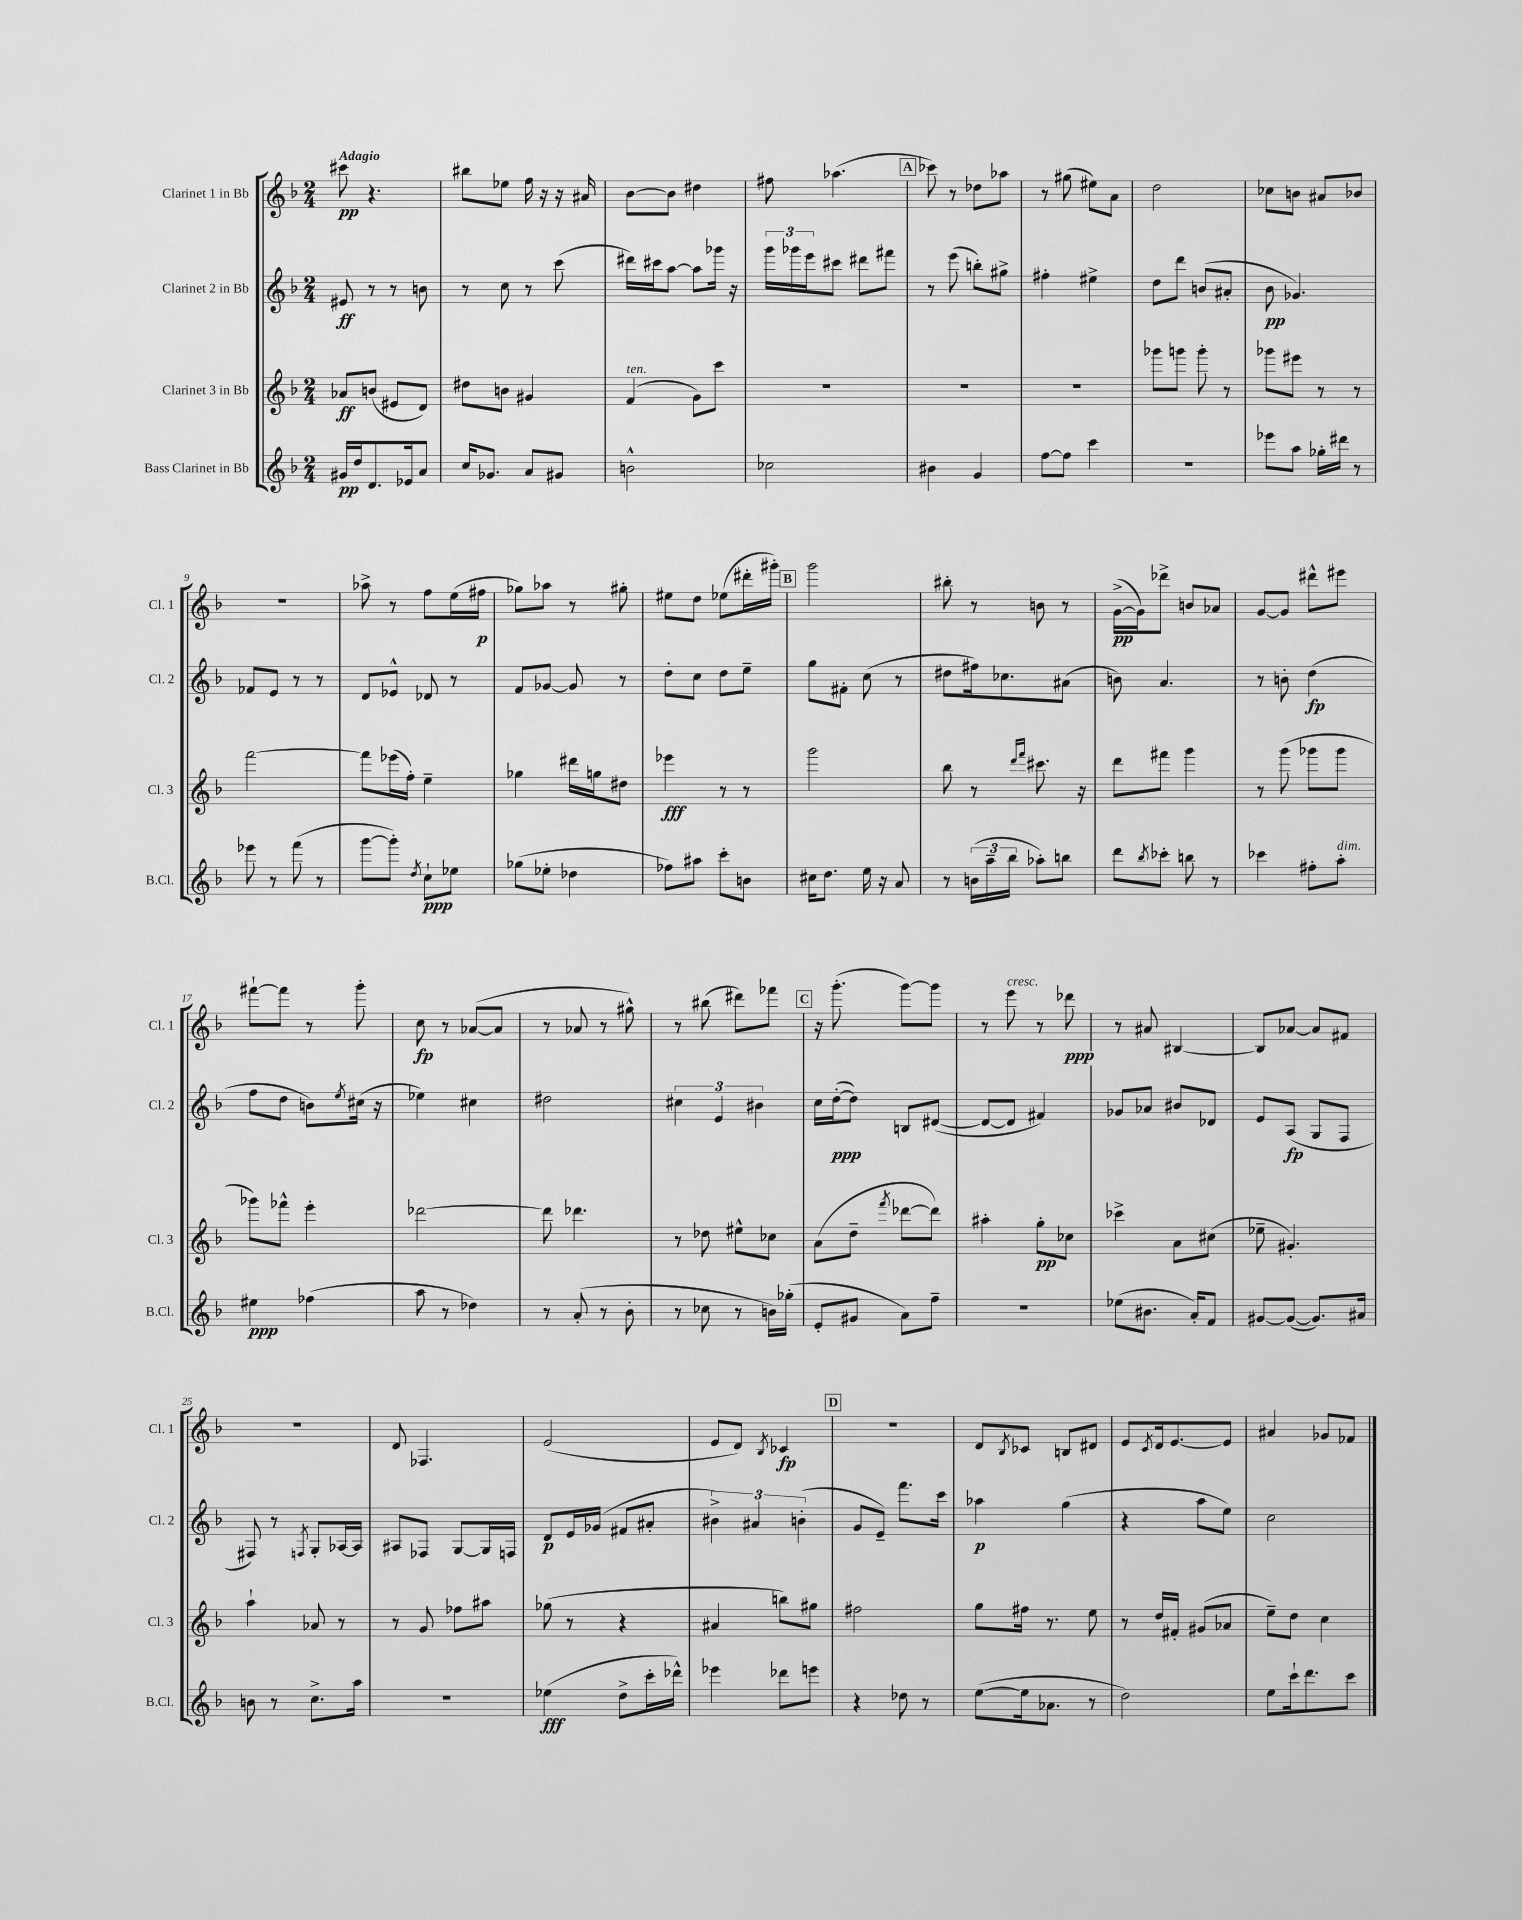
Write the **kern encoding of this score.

**kern	**dynam	**kern	**dynam	**kern	**dynam	**kern	**dynam
*part4	*part4	*part3	*part3	*part2	*part2	*part1	*part1
*staff4	*staff4	*staff3	*staff3	*staff2	*staff2	*staff1	*staff1
*I"Bass Clarinet in Bb	*	*I"Clarinet 3 in Bb	*	*I"Clarinet 2 in Bb	*	*I"Clarinet 1 in Bb	*
*I'B.Cl.	*	*I'Cl. 3	*	*I'Cl. 2	*	*I'Cl. 1	*
*clefG2	*	*clefG2	*	*clefG2	*	*clefG2	*
*k[b-]	*	*k[b-]	*	*k[b-]	*	*k[b-]	*
*M2/4	*	*M2/4	*	*M2/4	*	*M2/4	*
=1	=1	=1	=1	=1	=1	=1	=1
!	!	!	!	!	!	!LO:TX:a:B:t=Adagio	!
16g#X/LL	pp	8a-X/L	ff	8e#X/	ff	8ccc#X\	pp
16dd/J	.	.	.	.	.	.	.
8.d/	.	(8bn/J	.	8r	.	4.r	.
.	.	8e#X/L	.	8r	.	.	.
16e-X/k	.	.	.	.	.	.	.
8a/J	.	8d/J)	.	8bn\	.	.	.
=2	=2	=2	=2	=2	=2	=2	=2
16cc/KL	.	8dd#X\L	.	8r	.	8bb#X\L	.
8.g-X/J	.	.	.	.	.	.	.
.	.	8bn\J	.	8cc\	.	8ee-X\J	.
8a/L	.	4g#X/	.	8r	.	16ff\	.
.	.	.	.	.	.	16r	.
8g#X/J	.	.	.	(8ccc\	.	16r	.
.	.	.	.	.	.	16a#X/	.
=3	=3	=3	=3	=3	=3	=3	=3
!	!	!LO:TX:a:i:t=ten.	!	!	!	!	!
2bn^^\	.	(4f/	.	16ddd#X\LL)	.	[8b-\L	.
.	.	.	.	16ccc#X\J	.	.	.
.	.	.	.	[8aa\J	.	8b-\J]	.
.	.	8g\L)	.	8aa\L]	.	4dd#X\	.
.	.	8ccc\J	.	16ggg-X\Jk	.	.	.
.	.	.	.	16r	.	.	.
=4	=4	=4	=4	=4	=4	=4	=4
2cc-X\	.	2r	.	24ggg\LL	.	8ff#X\	.
.	.	.	.	24ggg-X\	.	.	.
.	.	.	.	24eee\J	.	.	.
.	.	.	.	8ccc#X\J	.	(4.aa-X\	.
.	.	.	.	8ddd#X\L	.	.	.
.	.	.	.	8fff#X\J	.	.	.
!!LO:REH:place=s1:t=A
=5	=5	=5	=5	=5	=5	=5	=5
4b#X\	.	2r	.	8r	.	8ccc-X\)	.
.	.	.	.	(8eee\	.	8r	.
4g/	.	.	.	8bbn'\L)	.	8dd-X\L	.
.	.	.	.	8gg#X^\J	.	8aa-X\J	.
=6	=6	=6	=6	=6	=6	=6	=6
[8ff\L	.	2r	.	4ff#X'\	.	8r	.
8ff\J]	.	.	.	.	.	(8gg#X\	.
4ccc\	.	.	.	4ee#X^\	.	8ee#X\L)	.
.	.	.	.	.	.	8a\J	.
=7	=7	=7	=7	=7	=7	=7	=7
2r	.	8ggg-X\L	.	8dd\L	.	2dd\	.
.	.	8gggn\J	.	8ddd\J	.	.	.
.	.	8ggg'\	.	(8bn/L	.	.	.
.	.	8r	.	8a#X'/J	.	.	.
=8	=8	=8	=8	=8	=8	=8	=8
8eee-X\L	.	8ggg-X\L	.	8b-\	pp	8cc-X\L	.
8aa\J	.	8eee#X\J	.	4.g-X/)	.	8bn\J	.
16gg-X'\LL	.	8r	.	.	.	8a#X/L	.
16ddd#X\JJ	.	.	.	.	.	.	.
8r	.	8r	.	.	.	8b-X/J	.
!!LO:LB:g=z
=9	=9	=9	=9	=9	=9	=9	=9
8eee-X\	.	[2fff\	.	8f-X/L	.	2r	.
8r	.	.	.	8e/J	.	.	.
(8fff\	.	.	.	8r	.	.	.
8r	.	.	.	8r	.	.	.
=10	=10	=10	=10	=10	=10	=10	=10
[8ggg\L	.	8fff\L]	.	8d/L	.	8aa-X^\	.
8ggg'\J])	.	(16eee-X\L	.	8e-X^^/J	.	8r	.
.	.	16ff'\JJ)	.	.	.	.	.
8qdd/	.	.	.	.	.	.	.
8cc`\L	ppp	4ee~\	.	8d-X/	.	8ff\L	.
8ee-X\J	.	.	.	8r	.	(16ee\L	.
.	.	.	.	.	.	16ff#X\JJ	p
=11	=11	=11	=11	=11	=11	=11	=11
(8gg-X\L	.	4gg-X\	.	8f/L	.	8gg-X\L)	.
8ee-X'\J	.	.	.	[8g-X/J	.	8aa-X\J	.
4dd-X\	.	16ddd#X\LL	.	8g-/]	.	8r	.
.	.	16ggn\J	.	.	.	.	.
.	.	8dd#X\J	.	8r	.	8gg#X'\	.
=12	=12	=12	=12	=12	=12	=12	=12
8ff-X\L)	.	4eee-X\	fff	8dd'\L	.	8ee#X\L	.
8aa#X\J	.	.	.	8cc\J	.	8dd\J	.
8ccc'\L	.	8r	.	8dd\L	.	(8ee-X\L	.
8bn\J	.	8r	.	8ee~\J	.	16ddd#X'\L	.
.	.	.	.	.	.	16ggg#X'\JJ)	.
!!LO:REH:place=s1:t=B
=13	=13	=13	=13	=13	=13	=13	=13
16cc#X\KL	.	2ggg\	.	8gg\L	.	2ggg\	.
8.dd\J	.	.	.	.	.	.	.
.	.	.	.	8f#X'\J	.	.	.
16ee\	.	.	.	(8cc\	.	.	.
16r	.	.	.	.	.	.	.
8a/	.	.	.	8r	.	.	.
=14	=14	=14	=14	=14	=14	=14	=14
8r	.	8bb-\	.	8dd#X\L	.	8bb#X'\	.
(24bn\LL	.	8r	.	16ff#X\k)	.	8r	.
24aa~\	.	.	.	.	.	.	.
.	.	.	.	8.cc-X\	.	.	.
24bb-\JJ	.	.	.	.	.	.	.
.	.	16qqddd/LL	.	.	.	.	.
.	.	16qqfff/JJ	.	.	.	.	.
8aa-X'\L)	.	8.ccc#X\	.	.	.	8bn\	.
8bbn\J	.	.	.	(8a#X\J	.	8r	.
.	.	16r	.	.	.	.	.
=15	=15	=15	=15	=15	=15	=15	=15
8ddd\L	.	8ddd\L	.	8bn\)	.	([16g^\LL	pp
.	.	.	.	.	.	16g\J])	.
8qbb-/	.	.	.	.	.	.	.
8ccc-X'\J	.	8fff#X\J	.	4.a/	.	8ddd-X^\J	.
8bbn\	.	4ggg\	.	.	.	8bn/L	.
8r	.	.	.	.	.	8a-X/J	.
=16	=16	=16	=16	=16	=16	=16	=16
4ccc-X\	.	8r	.	8r	.	[8g/L	.
.	.	(8ggg\	.	8bn'\	.	8g/J]	.
8ff#X'\L	.	8ggg-X\L	.	(4dd\	fp	8ddd#X^^\L	.
!LO:TX:a:i:t=dim.	!	!	!	!	!	!	!
8aa'\J	.	8ggg-\J	.	.	.	8eee#X\J	.
!!LO:LB:g=z
=17	=17	=17	=17	=17	=17	=17	=17
4ee#X\	ppp	8ggg-X\L)	.	8ff\L	.	[8fff#X`\L	.
.	.	8fff-X^^\J	.	8dd\J	.	8fff#\J]	.
(4ff-X\	.	4eee'\	.	8bn\L)	.	8r	.
.	.	.	.	8qee/	.	.	.
.	.	.	.	(16cc#X\Jk	.	8ggg'\	.
.	.	.	.	16r	.	.	.
=18	=18	=18	=18	=18	=18	=18	=18
8aa\	.	[2ddd-X\	.	4ee-X\)	.	8cc\	fp
8r	.	.	.	.	.	8r	.
4dd-X\)	.	.	.	4cc#X\	.	([8a-X/L	.
.	.	.	.	.	.	8a-/J]	.
=19	=19	=19	=19	=19	=19	=19	=19
8r	.	8ddd-\]	.	2dd#X\	.	8r	.
(8a'/	.	4.ddd-X\	.	.	.	8a-X/	.
8r	.	.	.	.	.	8r	.
8b-'\	.	.	.	.	.	8gg#X^^\)	.
=20	=20	=20	=20	=20	=20	=20	=20
8r	.	8r	.	6cc#X\	.	8r	.
8cc-X\	.	8dd-X\	.	.	.	(8bb#X\	.
.	.	.	.	6e/	.	.	.
8r	.	8ee#X^^\L	.	.	.	8ddd#X\L)	.
.	.	.	.	6b#X\	.	.	.
16bn\LL)	.	8cc-X\J	.	.	.	8fff-X\J	.
(16gg-X'\JJ	.	.	.	.	.	.	.
!!LO:REH:place=s1:t=C
=21	=21	=21	=21	=21	=21	=21	=21
8e'/L	.	(8a\L	.	16cc\LL	.	16r	.
.	.	.	.	([16dd'\J	ppp	(8.ggg'\	.
8g#X/J	.	8dd~\J	.	8dd\J])	.	.	.
.	.	8qfff/	.	.	.	.	.
8a\L)	.	[8ddd-X\L	.	8Bn/L	.	[8ggg\L)	.
8ff~\J	.	8ddd-\J])	.	([8d#X/J	.	8ggg\J]	.
=22	=22	=22	=22	=22	=22	=22	=22
2r	.	4aa#X'\	.	8d#/L_	.	8r	.
!	!	!	!	!	!	!LO:TX:a:i:t=cresc.	!
.	.	.	.	8d#/J]	.	8eee\	.
.	.	8gg'\L	pp	4f#X/)	.	8r	.
.	.	8cc-X\J	.	.	.	8ddd-X\	ppp
=23	=23	=23	=23	=23	=23	=23	=23
(8ee-X\L	.	4ccc-X^\	.	8g-X/L	.	8r	.
8.b#X\J	.	.	.	8a-X/J	.	8a#X/	.
.	.	8a\L	.	8b#X/L	.	[4B#X/	.
16a'/KL)	.	.	.	.	.	.	.
8f/J	.	(8cc#X\J	.	8d-X/J	.	.	.
=24	=24	=24	=24	=24	=24	=24	=24
[8g#X/L	.	8ee-X~\	.	8e/L	.	8B#/L]	.
(8g#/J_	.	4.g#X'/)	.	(8A/J	fp	[8a-X/J	.
8.g#/L])	.	.	.	8G/L	.	8a-/L]	.
.	.	.	.	8F/J	.	8f#X/J	.
16a#X/Jk	.	.	.	.	.	.	.
!!LO:LB:g=z
=25	=25	=25	=25	=25	=25	=25	=25
8bn\	.	4aa`\	.	8F#X/)	.	2r	.
8r	.	.	.	8r	.	.	.
.	.	.	.	8qFn/	.	.	.
8.cc^\L	.	8a-X/	.	8G'/L	.	.	.
.	.	8r	.	[16A-X/L	.	.	.
16aa\Jk	.	.	.	16A-/JJ]	.	.	.
=26	=26	=26	=26	=26	=26	=26	=26
2r	.	8r	.	8A#X/L	.	8d/	.
.	.	8g/	.	8F-X/J	.	4.F-X/	.
.	.	8ff-X\L	.	[8G/L	.	.	.
.	.	8aa#X\J	.	16G/L]	.	.	.
.	.	.	.	16Fn/JJ	.	.	.
=27	=27	=27	=27	=27	=27	=27	=27
(4ee-X\	fff	(8gg-X\	.	8d/L	p	(2e/	.
.	.	8r	.	16e/L	.	.	.
.	.	.	.	(16g-X/JJ	.	.	.
8dd^\L	.	4r	.	8f#X/L	.	.	.
16ccc'\L	.	.	.	8a#X'/J	.	.	.
16ddd-X^^\JJ)	.	.	.	.	.	.	.
=28	=28	=28	=28	=28	=28	=28	=28
4eee-X\	.	4a#X/	.	6b#X^\)	.	8e/L	.
.	.	.	.	.	.	8d/J)	.
.	.	.	.	6a#X/	.	.	.
.	.	.	.	.	.	8qB-/	.
8ddd-X\L	.	8bbn\L)	.	.	.	4c-X/	fp
.	.	.	.	(6bn'\	.	.	.
8eeen\J	.	8gg#X\J	.	.	.	.	.
!!LO:REH:place=s1:t=D
=29	=29	=29	=29	=29	=29	=29	=29
4r	.	2ff#X\	.	8g/L	.	2r	.
.	.	.	.	8e~/J)	.	.	.
8dd-X\	.	.	.	8.fff\L	.	.	.
8r	.	.	.	.	.	.	.
.	.	.	.	16ccc\Jk	.	.	.
=30	=30	=30	=30	=30	=30	=30	=30
([8ee\L	.	8gg\L	.	4aa-X\	p	8d/L	.
.	.	.	.	.	.	8qB-/	.
16ee\k]	.	16ff#X\Jk	.	.	.	8c-X/J	.
8.a-X\J	.	8.r	.	.	.	.	.
.	.	.	.	(4gg\	.	8Bn/L	.
8r	.	8ee\	.	.	.	8d#X/J	.
=31	=31	=31	=31	=31	=31	=31	=31
2dd\)	.	8r	.	4r	.	8e/L	.
.	.	.	.	.	.	8qc/	.
.	.	16dd/LL	.	.	.	16d/k	.
.	.	16f#X'/JJ	.	.	.	[8.e/	.
.	.	(8g#X/L	.	8aa\L	.	.	.
.	.	8a-X/J	.	8ee\J)	.	8e/J]	.
=32	=32	=32	=32	=32	=32	=32	=32
8ee\L	.	8ee~\L)	.	2cc\	.	4a#X/	.
16ccc`\k	.	8dd\J	.	.	.	.	.
8.ddd\	.	.	.	.	.	.	.
.	.	4cc\	.	.	.	8g-X/L	.
8ccc\J	.	.	.	.	.	8f-X/J	.
==	==	==	==	==	==	==	==
*-	*-	*-	*-	*-	*-	*-	*-
